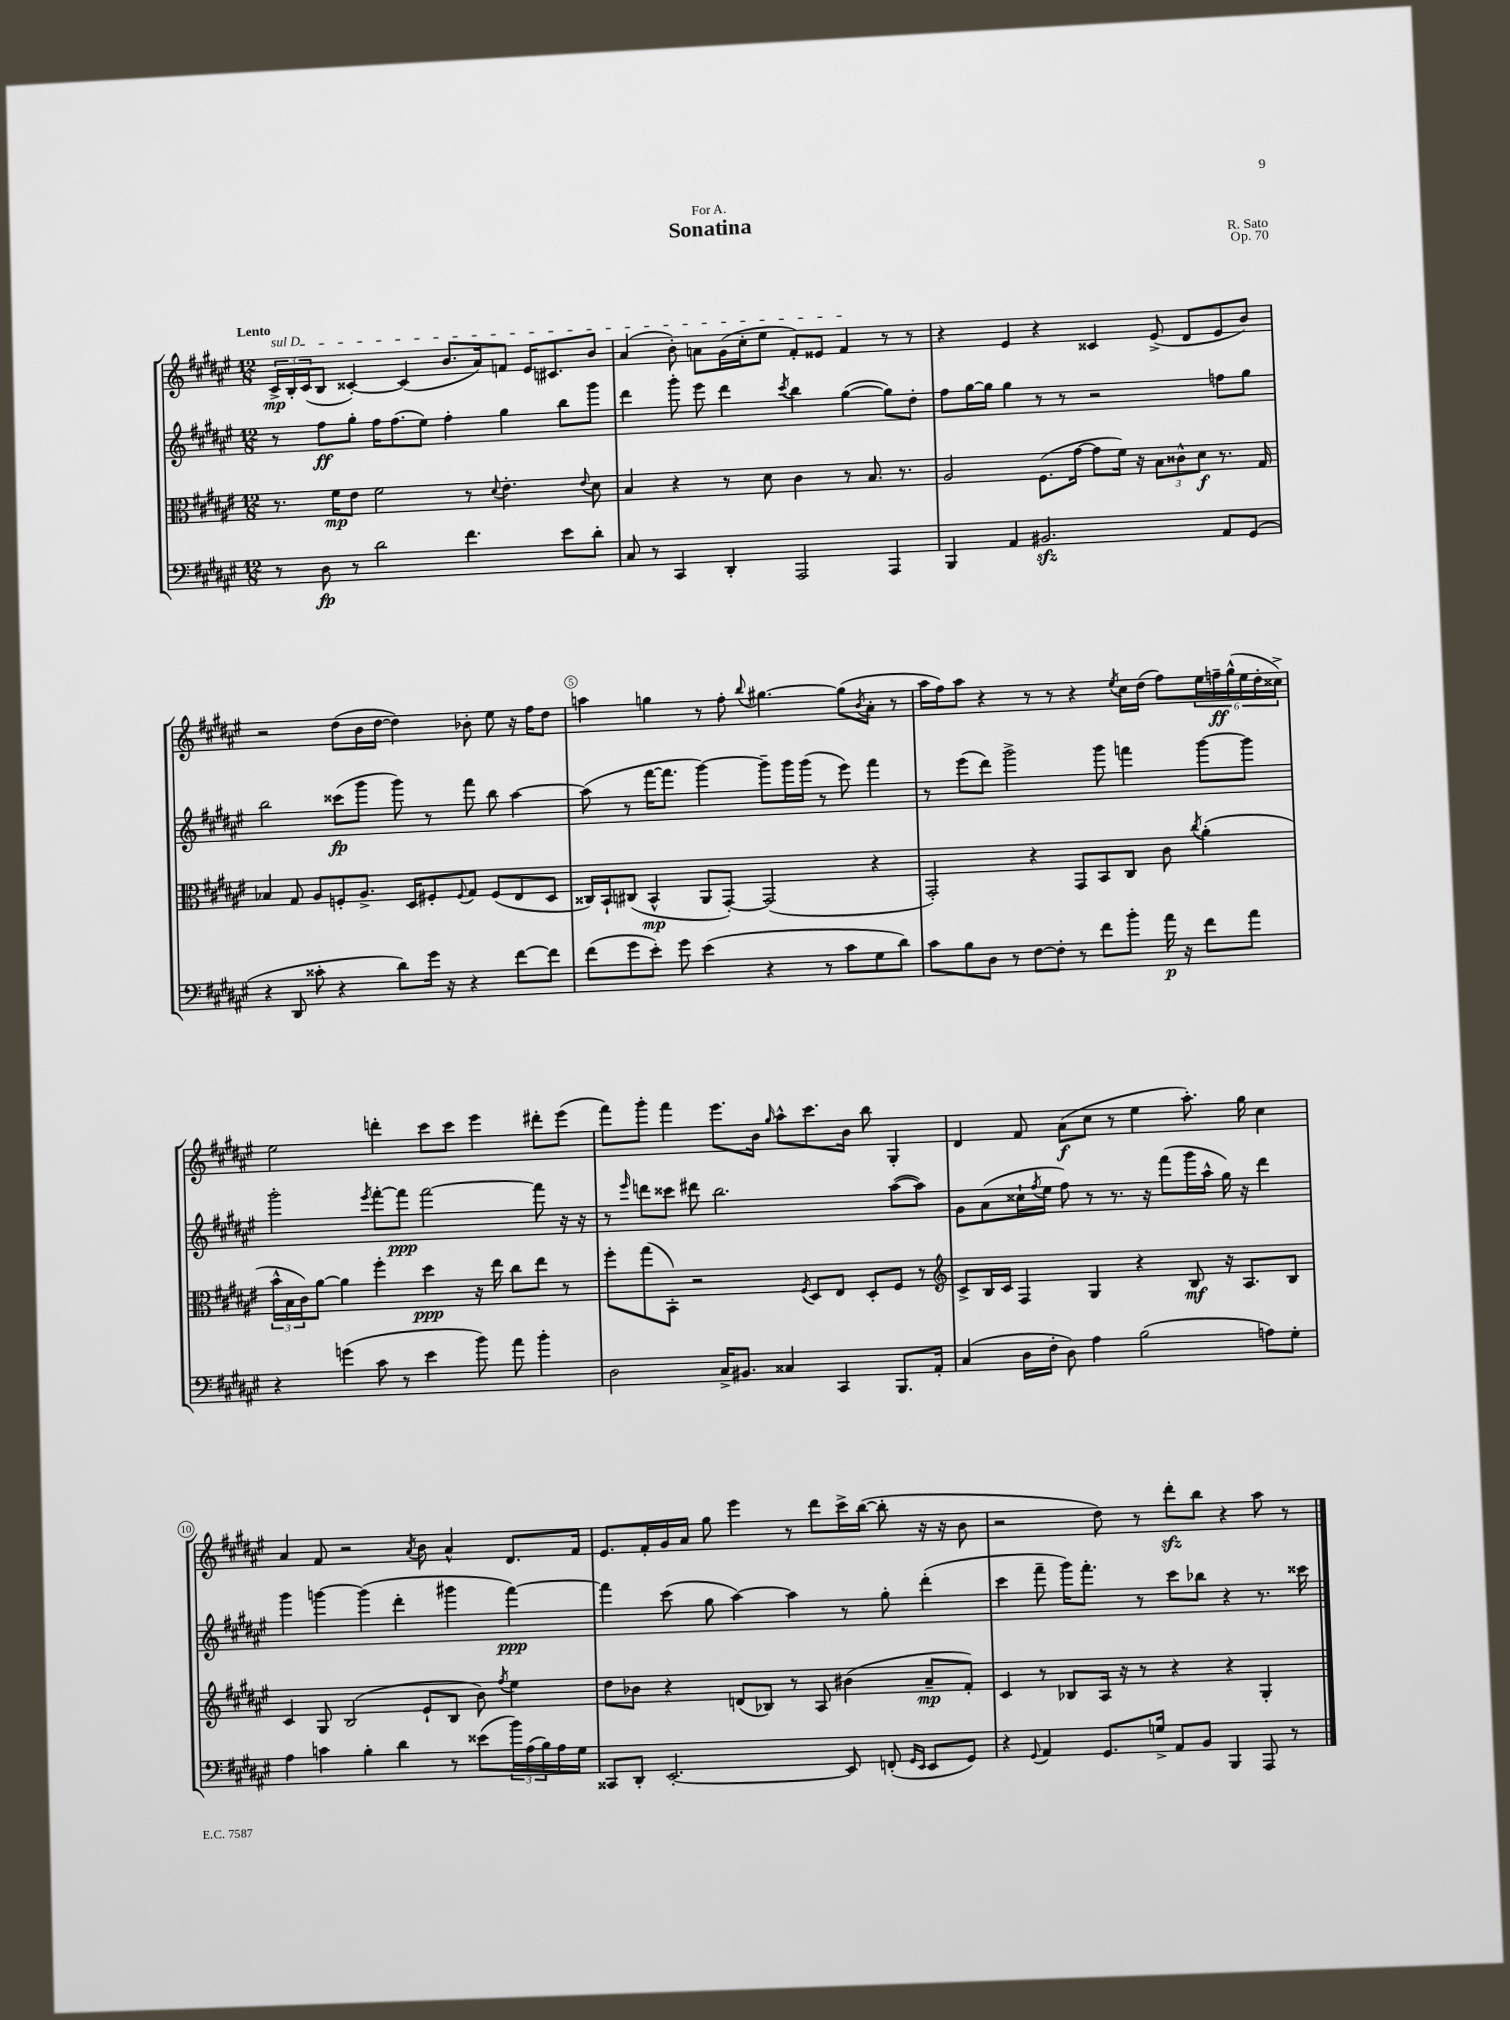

**kern	**dynam	**kern	**dynam	**kern	**dynam	**kern	**dynam
*part4	*part4	*part3	*part3	*part2	*part2	*part1	*part1
*staff4	*staff4	*staff3	*staff3	*staff2	*staff2	*staff1	*staff1
*clefF4	*	*clefC3	*	*clefG2	*	*clefG2	*
*k[f#c#g#d#a#e#]	*	*k[f#c#g#d#a#e#]	*	*k[f#c#g#d#a#e#]	*	*k[f#c#g#d#a#e#]	*
*M12/8	*	*M12/8	*	*M12/8	*	*M12/8	*
=1	=1	=1	=1	=1	=1	=1	=1
!	!	!	!	!	!	!LO:TX:a:B:t=Lento	!
!	!	!	!	!	!	!LO:TX:a:i:t=sul D	!
8r	.	8.r	.	8r	.	24c#^/LL	mp
.	.	.	.	.	.	24B'/	.
.	.	.	.	.	.	(24c#/J	.
8D#\	fp	.	.	8ff#\L	ff	8B/J	.
.	.	16f#\KL	mp	.	.	.	.
8r	.	8e#\J	.	8gg#'\J	.	[4c##X'/)	.
2d#\	.	2f#\	.	16ff#\KL	.	.	.
.	.	.	.	(8.ff#\	.	.	.
.	.	.	.	.	.	(4c##/]	.
.	.	.	.	8ee#\J)	.	.	.
.	.	.	.	4ff#'\	.	8.b/L	.
4.f#\	.	8r	.	.	.	.	.
.	.	.	.	.	.	16a#/k)	.
.	.	8qqd#/	.	.	.	.	.
.	.	4.e#'\	.	4gg#\	.	8fn/J	.
.	.	.	.	.	.	16e#/KL	.
.	.	.	.	.	.	8.c#X/	.
8e#\L	.	.	.	8bb\L	.	.	.
.	.	8qqe#/	.	.	.	.	.
8d#'\J	.	8d#\	.	8ggg#\J	.	8b/J	.
=2	=2	=2	=2	=2	=2	=2	=2
8C#/	.	4B/	.	4ddd#\	.	(4a#/	.
8r	.	.	.	.	.	.	.
4CC#/	.	4r	.	8ggg#'\	.	8b'\)	.
.	.	.	.	8eee#\	.	8an\L	.
4DD#'/	.	8r	.	4ddd#\	.	(16g#\L	.
.	.	.	.	.	.	16cc#'\J	.
.	.	8d#\	.	.	.	8ee#\J	.
.	.	.	.	8qccc#/	.	.	.
2AAA#/	.	4c#\	.	4bb\	.	8f#'/L)	.
.	.	.	.	.	.	8e##X/J	.
.	.	8r	.	([4gg#\	.	4f#/	.
.	.	8.B/	.	.	.	.	.
4AAA#/	.	.	.	8gg#\L])	.	8r	.
.	.	8.r	.	.	.	.	.
.	.	.	.	8dd#'\J	.	8r	.
=3	=3	=3	=3	=3	=3	=3	=3
4BBB/	.	2A#/	.	8ff#\L	.	4r	.
.	.	.	.	[16gg#\L	.	.	.
.	.	.	.	16gg#\JJ]	.	.	.
4AA#/	.	.	.	4gg#\	.	4e#/	.
2.BB#Xzz/	.	(8.F#\L	.	8r	.	4r	.
.	.	.	.	8r	.	.	.
.	.	[16g#\Jk	.	.	.	.	.
.	.	8g#\L]	.	2r	.	4c##X/	.
.	.	16f#\Jk)	.	.	.	.	.
.	.	16r	.	.	.	.	.
.	.	12B\L	.	.	.	(8e#^/	.
.	.	12c##X^^\	.	.	.	.	.
.	.	.	.	.	.	8d#/L	.
.	.	12d#\J	f	.	.	.	.
8AA#/L	.	8.r	.	8ffn\L	.	8e#/	.
(8GG#/J	.	.	.	8gg#\J	.	8b/J)	.
.	.	16G#/	.	.	.	.	.
!!LO:LB:g=z
=4	=4	=4	=4	=4	=4	=4	=4
4r	.	4B-X/	.	2bb\	.	2r	.
8DD#/	.	8G#/	.	.	.	.	.
8c##X'\	.	8A#/L	.	.	.	.	.
4r	.	8Fn'/	.	(8ccc##X\L	fp	(8dd#\L	.
.	.	8.A#^/J	.	8ggg#\J	.	16b\L	.
.	.	.	.	.	.	[16dd#\JJ	.
8d#\L)	.	.	.	8ggg#\)	.	4dd#\])	.
.	.	16D#/KL	.	.	.	.	.
16g#\Jk	.	8F#X'/	.	8r	.	.	.
16r	.	.	.	.	.	.	.
.	.	8qqF#/	.	.	.	.	.
4r	.	8G#/J	.	8fff#\	.	8b-X'\	.
.	.	(8F#/L	.	8bb\	.	8ee#\	.
[8f#\L	.	8E#/	.	[4aa#\	.	16r	.
.	.	.	.	.	.	16ff#\KL	.
8f#\J]	.	8D#/J	.	.	.	8dd#\J	.
=5	=5	=5	=5	=5	=5	=5	=5
(8f#\L	.	16C##X/LL)	.	(8aa#\]	.	4aan\	.
.	.	16BB`/J	.	.	.	.	.
8g#\	.	(8C#X/J	.	8r	.	.	.
8e#'\J)	.	4BB^^/	mp	[16fff#\KL	.	4ggn\	.
.	.	.	.	8.fff#\J]	.	.	.
8g#\	.	.	.	.	.	.	.
(4e#\	.	8AA#/L	.	[4ggg#\)	.	8r	.
.	.	[8GG#'/J)	.	.	.	8ff#'\	.
.	.	.	.	.	.	8qqbb/	.
4r	.	(2GG#/]	.	8ggg#~\L]	.	[4.gg#X\	.
.	.	.	.	16ggg#\L	.	.	.
.	.	.	.	(16ggg#\JJ	.	.	.
8r	.	.	.	8r	.	.	.
8c#\L	.	.	.	8eee#\)	.	(8gg#\L]	.
.	.	.	.	.	.	8qb/	.
8G#\	.	4r	.	4fff#\	.	8a#'\J	.
8d#\J)	.	.	.	.	.	8r	.
=6	=6	=6	=6	=6	=6	=6	=6
8c#\L	.	2GG#'/)	.	8r	.	16aa#\LL	.
.	.	.	.	.	.	16ff#\J)	.
8B\	.	.	.	(8eee#\L	.	8aa#\J	.
8D#\J	.	.	.	8ddd#\J)	.	4r	.
8r	.	.	.	2ggg#^\	.	.	.
[8F#\L	.	4r	.	.	.	8r	.
8F#'\J]	.	.	.	.	.	8r	.
8r	.	8GG#/L	.	.	.	4r	.
8f#\L	.	8BB/	.	8ggg#\	.	.	.
.	.	.	.	.	.	8qee#/	.
8b'\J	.	8C#/J	.	4fffn\	.	16cc#\LL	.
.	.	.	.	.	.	(16dd#\JJ	.
16a#\	p	8c#\	.	.	.	8ff#\L)	.
16r	.	.	.	.	.	.	.
.	.	8qcc#/	.	.	.	.	.
8f#\L	.	(4a#'\	.	[8ggg#\L	.	24ee#\L	.
.	.	.	.	.	.	24ffn~\	ff
.	.	.	.	.	.	(24gg#^^\	.
8a#\J	.	.	.	8ggg#\J]	.	24ee#\	.
.	.	.	.	.	.	24dd#'\	.
.	.	.	.	.	.	24cc##X^\JJ)	.
!!LO:LB:g=z
=7	=7	=7	=7	=7	=7	=7	=7
4r	.	24b^^\LL	.	2ggg#'\	.	2ee#\	.
.	.	24B\	.	.	.	.	.
.	.	24c#\J)	.	.	.	.	.
.	.	[8a#\J	.	.	.	.	.
(4gn\	.	4a#\]	.	.	.	.	.
.	.	.	.	8qeee#/	.	.	.
8c#\	.	4ff#'\	.	[8fff#'\L	.	4dddn'\	.
8r	.	.	.	8fff#\J]	ppp	.	.
4e#\	.	4dd#\	ppp	[2fff#\	.	8ccc#\L	.
.	.	.	.	.	.	8ccc#\J	.
8b\)	.	16r	.	.	.	4eee#\	.
.	.	16ee#\	.	.	.	.	.
8a#\	.	8cc#\L	.	.	.	.	.
4b'\	.	8ee#\J	.	8fff#\]	.	8ddd#X'\L	.
.	.	8r	.	16r	.	(8eee#\J	.
.	.	.	.	16r	.	.	.
=8	=8	=8	=8	=8	=8	=8	=8
2D#\	.	8ff#'\L	.	8r	.	8fff#\L)	.
.	.	.	.	16qqeee#/	.	.	.
.	.	(8gg#\	.	8dddn\L	.	8ggg#'\J	.
.	.	8BB'\J)	.	8ccc##X\J	.	4fff#\	.
.	.	2r	.	8ddd#X\	.	.	.
16C#^/KL	.	.	.	2.bb\	.	8.eee#\L	.
8.BB#X/J	.	.	.	.	.	.	.
.	.	.	.	.	.	16b\Jk	.
.	.	.	.	.	.	16qqgg#/	.
4C##X/	.	.	.	.	.	8aa#^^\L	.
.	.	8qF#/	.	.	.	.	.
.	.	8D#/L	.	.	.	8.ccc#\	.
4CC#/	.	8E#/J	.	.	.	.	.
.	.	.	.	.	.	16b\Jk	.
.	.	8D#'/L	.	.	.	8bb\	.
8.BBB/L	.	8F#/J	.	([8aa#\L	.	4G#'/	.
.	.	8r	.	8aa#\J])	.	.	.
16AA#'/Jk	.	.	.	.	.	.	.
=9	=9	=9	=9	=9	=9	=9	=9
*	*	*clefG2	*	*	*	*	*
(4C#/	.	8c#^/L	.	8g#\L	.	4d#/	.
.	.	16B/L	.	(8a#\	.	.	.
.	.	16c#/JJ	.	.	.	.	.
16D#\LL	.	4F#/	.	16cc##X`\L	.	8f#/	.
.	.	.	.	8qff#/	.	.	.
16F#'\JJ	.	.	.	16ee#\JJ	.	.	.
8D#\)	.	.	.	8ff#\)	.	(8a#\L	f
4A#\	.	4G#/	.	8r	.	8cc#\J	.
.	.	.	.	8.r	.	8r	.
(2B\	.	4r	.	.	.	4ee#\	.
.	.	.	.	16r	.	.	.
.	.	.	.	(8fff#\L	.	.	.
.	.	8B/	mf	16ggg#\L	.	8.aa#'\)	.
.	.	.	.	16aa#^^\JJ	.	.	.
.	.	16r	.	16gg#\)	.	.	.
.	.	8.A#/L	.	16r	.	16gg#\	.
8An\L)	.	.	.	4ddd#\	.	4cc#\	.
8G#'\J	.	8B/J	.	.	.	.	.
!!LO:LB:g=z
=10	=10	=10	=10	=10	=10	=10	=10
4A#\	.	4c#/	.	4ggg#\	.	4a#/	.
4cn\	.	8G#/	.	[4gggn\	.	8f#/	.
.	.	(2B/	.	.	.	2r	.
4B'\	.	.	.	(4ggg\]	.	.	.
4d#\	.	.	.	4ddd#'\	.	.	.
.	.	.	.	.	.	8qa#/	.
.	.	8e#`/L	.	.	.	8b\	.
8r	.	8B/J	.	4ggg#X\	.	4a#^^/	.
(8e##X\L	.	8b\)	.	.	.	.	.
.	.	8qff#/	.	.	.	.	.
24b\L)	.	4ee#\	.	[4fff#\)	ppp	8.d#/L	.
(24A#\	.	.	.	.	.	.	.
24B\)	.	.	.	.	.	.	.
16A#\	.	.	.	.	.	.	.
16G#\JJ	.	.	.	.	.	16f#/Jk	.
=11	=11	=11	=11	=11	=11	=11	=11
8CC##X/L	.	8dd#\L	.	4fff#\]	.	8.e#/L	.
8DD#'/J	.	8b-X\J	.	.	.	.	.
.	.	.	.	.	.	16f#'/L	.
[2.EE#'/	.	4r	.	(8ccc#\	.	16g#/	.
.	.	.	.	.	.	16a#/JJ	.
.	.	.	.	8gg#\	.	8gg#\	.
.	.	(8dn/L	.	[4aa#\)	.	4eee#\	.
.	.	8B-X/J)	.	.	.	.	.
.	.	8r	.	4aa#\]	.	8r	.
.	.	8A#/	.	.	.	8ddd#\L	.
8EE#/]	.	(4b#X\	.	8r	.	16ccc#^\L	.
.	.	.	.	.	.	([16bb\JJ	.
(8FFn'/	.	.	.	8gg#'\	.	8bb'\]	.
16qqGG#/LL	.	.	.	.	.	.	.
16qqEE#/JJ	.	.	.	.	.	.	.
8EE#/L	.	8a#~/L	mp	(4ddd#'\	.	16r	.
.	.	.	.	.	.	16r	.
8GG#/J)	.	8f#'/J)	.	.	.	8b\	.
=12	=12	=12	=12	=12	=12	=12	=12
4r	.	4c#/	.	4ccc#\	.	2r	.
8qqGG#/	.	.	.	.	.	.	.
4AA#/	.	8r	.	8fff#~\	.	.	.
.	.	8B-X/L	.	16ggg#\KL)	.	.	.
.	.	.	.	8.fff#'\J	.	.	.
8.GG#/L	.	16A#/Jk	.	.	.	8dd#\)	.
.	.	16r	.	.	.	.	.
.	.	8r	.	8r	.	8r	.
16Gn^/Jk	.	.	.	.	.	.	.
8AA#/L	.	4r	.	8ccc#\L	.	8ddd#zz'\L	.
8BB/J	.	.	.	8bb-X\J	.	8bb\J	.
4BBB/	.	4r	.	4r	.	4r	.
8AAA#/	.	4G#'/	.	8.r	.	8aa#\	.
8r	.	.	.	.	.	8r	.
.	.	.	.	16ccc##X\	.	.	.
==	==	==	==	==	==	==	==
*-	*-	*-	*-	*-	*-	*-	*-
